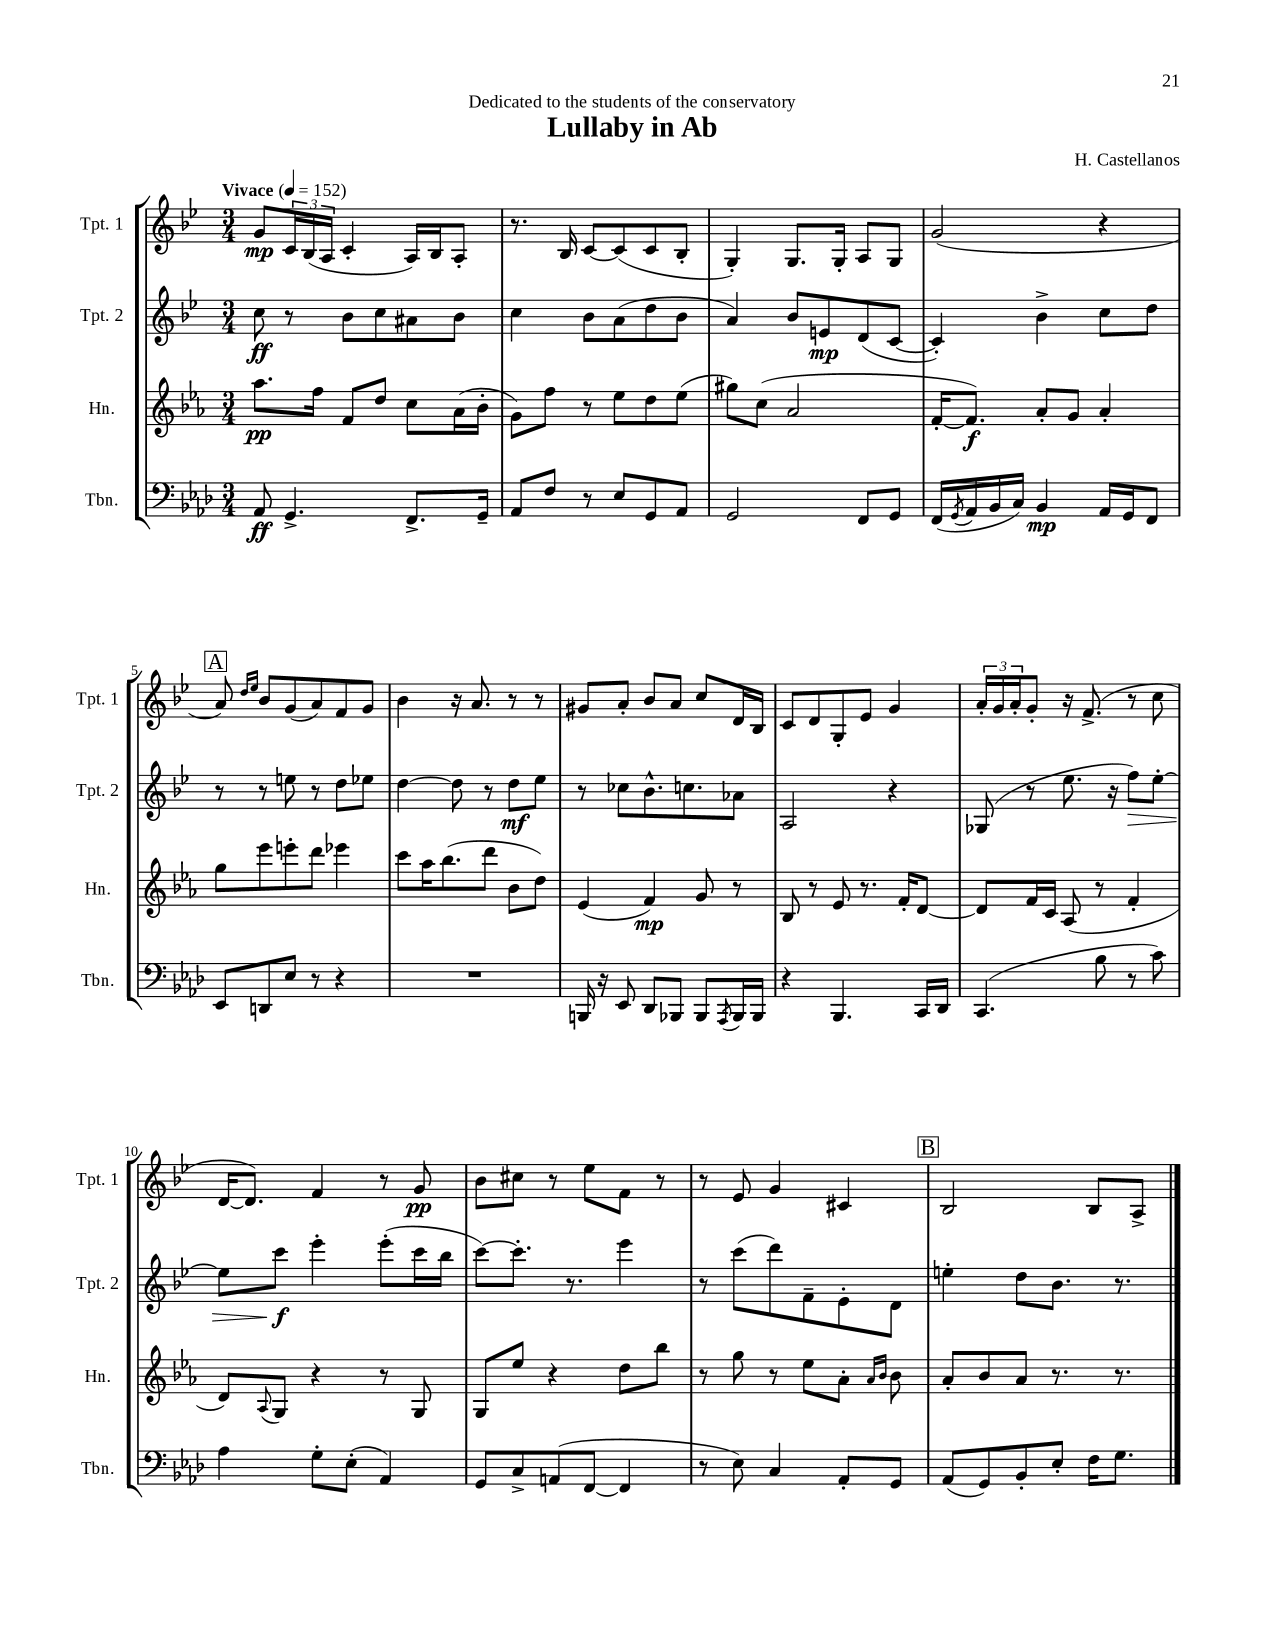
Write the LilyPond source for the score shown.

\header { title = "Lullaby in Ab" composer = "H. Castellanos" dedication = "Dedicated to the students of the conservatory" }
<<
\new StaffGroup <<
\new Staff = "s0" \with { instrumentName = "Tpt. 1" shortInstrumentName = "Tpt. 1" } {
    \clef treble \key bes \major \numericTimeSignature \time 3/4 \tempo "Vivace" 4 = 152
    g'8\mp \tuplet 3/2 { c'16 bes16( a16 } c'4-. a16) bes16 a8-. |
    r8. bes16 c'8~ c'8( c'8 bes8-. |
    g4-.) g8. g16-. a8 g8 |
    g'2( r4 |
    \mark \markup { \box "A" } a'8) \grace { d''16 ees''16 } bes'8 g'8( a'8) f'8 g'8 |
    bes'4 r16 a'8. r8 r8 |
    gis'8 a'8-. bes'8 a'8 c''8 d'16 bes16 |
    c'8 d'8 g8-. ees'8 g'4 |
    \tuplet 3/2 { a'16-. g'16 a'16-. } g'8-. r16 f'8.->( r8 c''8 |
    d'16~ d'8.) f'4 r8 g'8\pp |
    bes'8 cis''8 r8 ees''8 f'8 r8 |
    r8 ees'8 g'4 cis'4 |
    \mark \markup { \box "B" } bes2 bes8 a8-> \bar "|." |
}
\new Staff = "s1" \with { instrumentName = "Tpt. 2" shortInstrumentName = "Tpt. 2" } {
    \clef treble \key bes \major \numericTimeSignature \time 3/4
    c''8\ff r8 bes'8 c''8 ais'8 bes'8 |
    c''4 bes'8 a'8( d''8 bes'8 |
    a'4) bes'8 e'8\mp d'8( c'8~ |
    c'4-.) bes'4-> c''8 d''8 |
    \mark \markup { \box "A" } r8 r8 e''8 r8 d''8 ees''8 |
    d''4~ d''8 r8 d''8\mf ees''8 |
    r8 ces''8 bes'8.-^ c''8. aes'8 |
    a2 r4 |
    ges8( r8 ees''8. r16 f''8\>) ees''8~-. |
    ees''8 c'''8\f\! ees'''4-. ees'''8-.( c'''16 bes''16 |
    c'''8~) c'''8.-. r8. ees'''4 |
    r8 c'''8( d'''8) f'8-- ees'8-. d'8 |
    \mark \markup { \box "B" } e''4-. d''8 bes'8. r8. \bar "|." |
}
\new Staff = "s2" \with { instrumentName = "Hn." shortInstrumentName = "Hn." } {
    \clef treble \key ees \major \numericTimeSignature \time 3/4
    aes''8.\pp f''16 f'8 d''8 c''8 aes'16( bes'16-. |
    g'8) f''8 r8 ees''8 d''8 ees''8( |
    gis''8) c''8( aes'2 |
    f'16~-. f'8.\f) aes'8-. g'8 aes'4-. |
    \mark \markup { \box "A" } g''8 ees'''8 e'''8-. d'''8 ees'''4 |
    c'''8 aes''16 bes''8.( d'''8 bes'8 d''8) |
    ees'4( f'4\mp) g'8 r8 |
    bes8 r8 ees'8 r8. f'16-. d'8~ |
    d'8 f'16 c'16 aes8( r8 f'4-. |
    d'8) \appoggiatura { aes8 } g8 r4 r8 g8 |
    g8 ees''8 r4 d''8 bes''8 |
    r8 g''8 r8 ees''8 aes'8-. \grace { aes'16 bes'16 } bes'8 |
    \mark \markup { \box "B" } aes'8-. bes'8 aes'8 r8. r8. \bar "|." |
}
\new Staff = "s3" \with { instrumentName = "Tbn." shortInstrumentName = "Tbn." } {
    \clef bass \key aes \major \numericTimeSignature \time 3/4
    aes,8\ff g,4.-> f,8.-> g,16-- |
    aes,8 f8 r8 ees8 g,8 aes,8 |
    g,2 f,8 g,8 |
    f,16( \acciaccatura { g,8 } aes,16 bes,16 c16) bes,4\mp aes,16 g,16 f,8 |
    \mark \markup { \box "A" } ees,8 d,8 ees8 r8 r4 |
    R2. |
    b,,16 r16 ees,8 des,8 bes,,8 bes,,8 \acciaccatura { aes,,8 } bes,,16 bes,,16 |
    r4 bes,,4. c,16 des,16 |
    c,4.( bes8 r8 c'8) |
    aes4 g8-. ees8-.( aes,4) |
    g,8 c8-> a,8( f,8~ f,4 |
    r8 ees8) c4 aes,8-. g,8 |
    \mark \markup { \box "B" } aes,8( g,8) bes,8-. ees8-. f16 g8. \bar "|." |
}
>>
>>
